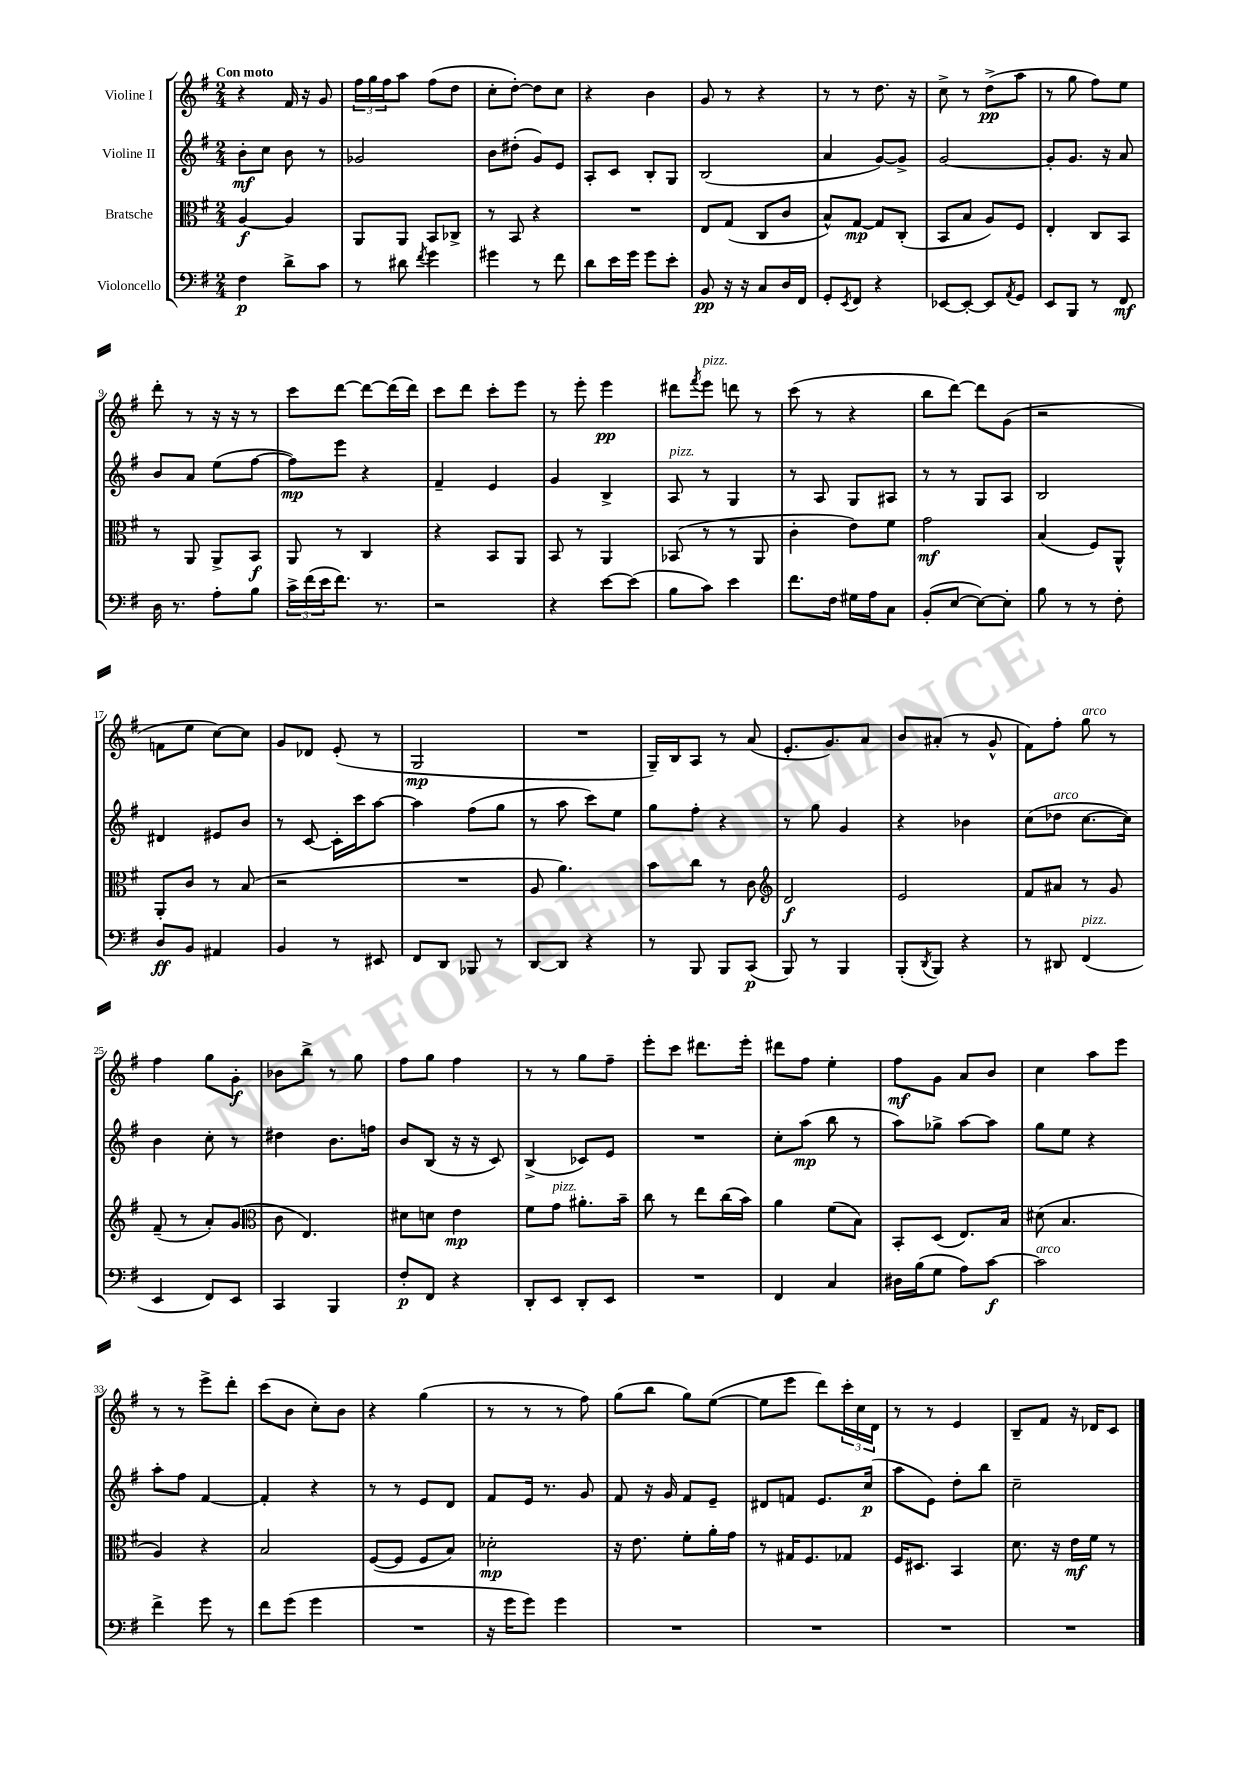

**kern	**kern	**kern	**kern
*staff4	*staff3	*staff2	*staff1
*clefF4	*clefC3	*clefG2	*clefG2
*k[f#]	*k[f#]	*k[f#]	*k[f#]
*M2/4	*M2/4	*M2/4	*M2/4
4F#\	[4A/	8b'\L	4r
.	.	8cc\J	.
8d^\L	4A/]	8b\	16f#/
.	.	.	16r
8c\J	.	8r	8g/
=	=	=	=
8r	8AA/L	2g-/	24ff#\LL
.	.	.	24gg\
.	.	.	24ff#\J
8d#\	8AA/J	.	8aa\J
8qf#/	.	.	.
4g\	8BB/L	.	(8ff#\L
.	8C-^/J	.	8dd\J
=	=	=	=
4g#\	8r	8b\L	8cc'\L
.	8BB/	(8dd#'\J	[8dd'\J)
8r	4r	8g/L)	8dd\]L
8f#\	.	8e/J	8cc\J
=	=	=	=
8d\L	2r	8A'/L	4r
16e\L	.	8c/J	.
16g\JJ	.	.	.
8g\L	.	8B'/L	4b\
8e'\J	.	8G/J	.
=	=	=	=
8BB/	8E/L	(2B/	8g/
16r	(8G/J	.	8r
16r	.	.	.
8C/L	8C/L	.	4r
16D/L	8c/J	.	.
16FF#/JJ	.	.	.
=	=	=	=
8GG'/L	8B^^/L)	4a/	8r
8qEE/	.	.	.
8FF#/J	[8G/J	.	8r
4r	8G/]L	[8g/L)	8.dd\
.	(8C'/J	8g^/]J	.
.	.	.	16r
=	=	=	=
[8EE-/L	8BB/L	[2g/	8cc^\
8EE-'/_J	8B/J	.	8r
8EE-/]L	8A/L)	.	(8dd^\L
8qAA/	.	.	.
8GG/J	8F#/J	.	8aa\J
=	=	=	=
8EE/L	4E'/	8g'/]L	8r
8BBB/J	.	8.g/J	8gg\
8r	8C/L	.	8ff#\L)
.	.	16r	.
8FF#/	8BB/J	8a/	8ee\J
=	=	=	=
16D\	8r	8b/L	8ddd'\
8.r	.	.	.
.	8AA/	8a/J	8r
8A'\L	8AA^/L	(8ee\L	16r
.	.	.	16r
8B\J	8BB/J	[8ff#\J	8r
=	=	=	=
24c^\LL	8AA/	8ff#\]L)	8ccc\L
(24f#\	.	.	.
24e\J	.	.	.
8.f#\J)	8r	8eee\J	[8ddd\J
.	4C/	4r	8ddd\_L
8.r	.	.	.
.	.	.	(16ddd\]L
.	.	.	16ddd\JJ)
=	=	=	=
2r	4r	4f#~/	8ccc\L
.	.	.	8ddd\J
.	8BB/L	4e/	8ccc'\L
.	8AA/J	.	8eee\J
=	=	=	=
4r	8BB/	4g/	8r
.	8r	.	8eee'\
[8e\L	4AA/	4B^/	4eee\
(8e\]J	.	.	.
=	=	=	=
8B\L	(8BB-/	8A/	8ddd#\L
.	.	.	8qfff#/
8c\J)	8r	8r	8eee\J
4e\	8r	4G/	8ddd\
.	8AA/	.	8r
=	=	=	=
8.f#\L	4c'\	8r	(8ccc\
.	.	8A/	8r
16F#\Jk	.	.	.
16G#\LL	8e\L)	8G/L	4r
16A\J	.	.	.
8C\J	8f#\J	8A#/J	.
=	=	=	=
(8BB'/L	2g\	8r	8bb\L
[8E/J	.	8r	[8ddd\J)
8E\_L)	.	8G/L	8ddd\]L
8E'\]J	.	8A/J	(8g\J
=	=	=	=
8B\	(4B/	2B/	2r
8r	.	.	.
8r	8F#/L)	.	.
8F#'\	8AA^^/J	.	.
=	=	=	=
8D/L	8AA'/L	4d#/	8f\L
8BB/J	8c/J	.	8ee\J
4AA#/	8r	8e#/L	[8cc\L)
.	(8B/	8b/J	8cc\]J
=	=	=	=
4BB/	2r	8r	8g/L
.	.	[8c/	8d-/J
8r	.	16c'\]LL	(8e'/
.	.	16ccc\J	.
8EE#/	.	[8aa\J	8r
=	=	=	=
8FF#/L	2r	4aa\]	2G/
8DD/J	.	.	.
8BBB-/	.	(8ff#\L	.
8r	.	8gg\J	.
=	=	=	=
[8DD/L	8A/	8r	2r
8DD/]J	4.a\)	8aa\	.
4r	.	8ccc\L)	.
.	.	8ee\J	.
=	=	=	=
8r	8b\L	8gg\L	16G~/LL)
.	.	.	16B/J
8BBB/	8cc\J	8ff#'\J	8A/J
8BBB/L	8r	4r	8r
(8CC/J	8c\	.	(8a/
=	=	=	=
*	*clefG2	*	*
8BBB/)	2d/	8r	8.e'/L
8r	.	8gg\	.
.	.	.	8.g/)
4BBB/	.	4g/	.
.	.	.	8a/J
=	=	=	=
(8BBB'/L	2e/	4r	8b/L
8qDD/	.	.	.
8BBB/J)	.	.	(8a#'/J
4r	.	4b-\	8r
.	.	.	8g^^/
=	=	=	=
8r	8f#/L	(8cc\L	8f#\L)
8DD#/	8a#/J	8dd-\J	8ff#'\J
(4FF#/	8r	[8.cc\L	8gg\
.	8g/	.	8r
.	.	16cc\]Jk)	.
=	=	=	=
4EE/	(8f#~/	4b\	4ff#\
.	8r	.	.
8FF#/L)	8a'/L)	8cc'\	8gg\L
8EE/J	(8g/J	8r	8g'\J
=	=	=	=
*	*clefC3	*	*
4CC/	8c\	4dd#\	8b-\L
.	4.E/)	.	8bb^\J
4BBB/	.	8.b\L	8r
.	.	.	8gg\
.	.	16ff\Jk	.
=	=	=	=
8F#'/L	8d#\L	8b/L	8ff#\L
8FF#/J	8d\J	(8B/J	8gg\J
4r	4e\	16r	4ff#\
.	.	16r	.
.	.	8c/)	.
=	=	=	=
8DD'/L	8f#\L	(4B^/	8r
8EE/J	8g\J	.	8r
8DD'/L	8.a#'\L	8c-/L)	8gg\L
8EE/J	.	8e/J	8ff#~\J
.	16b~\Jk	.	.
=	=	=	=
2r	8cc\	2r	8eee'\L
.	8r	.	8ccc\J
.	8ee\L	.	8.ddd#\L
.	(16cc\L	.	.
.	16b\JJ)	.	16eee'\Jk
=	=	=	=
4FF#/	4a\	8cc'\L	8ddd#\L
.	.	(8aa\J	8ff#\J
4C/	(8f#\L	8bb\	4ee'\
.	8B\J)	8r	.
=	=	=	=
16D#\LL	8BB'/L	8aa\L)	8ff#\L
(16B\J	.	.	.
8G\J	(8D/J	8gg-^\J	8g\J
8A\L)	8.E/L)	[8aa\L	8a/L
[8c\J	.	8aa\]J	8b/J
.	16B/Jk	.	.
=	=	=	=
2c\]	(8d#\	8gg\L	4cc\
.	4.B/	8ee\J	.
.	.	4r	8aa\L
.	.	.	8eee\J
=	=	=	=
4f#^\	4A/)	8aa'\L	8r
.	.	8ff#\J	8r
8g\	4r	[4f#/	8eee^\L
8r	.	.	8ddd'\J
=	=	=	=
8f#\L	2B/	4f#'/]	(8ccc\L
(8g\J	.	.	8b\J
4g\	.	4r	8cc'\L)
.	.	.	8b\J
=	=	=	=
2r	([8F#/L	8r	4r
.	8F#/]J	8r	.
.	8F#/L	8e/L	(4gg\
.	8B/J)	8d/J	.
=	=	=	=
16r	2d-'\	8f#/L	8r
16g\LK	.	.	.
8g\J)	.	16e/Jk	8r
.	.	8.r	.
4g\	.	.	8r
.	.	8g/	8ff#\)
=	=	=	=
2r	16r	8f#/	(8gg\L
.	8.e\	.	.
.	.	16r	8bb\J
.	.	16g/	.
.	8f#'\L	8f#/L	8gg\L)
.	16a'\L	8e~/J	([8ee\J
.	16g\JJ	.	.
=	=	=	=
2r	8r	8d#/L	8ee\]L
.	16G#/LK	8f/J	8eee\J
.	8.F#/	.	.
.	.	8.e/L	8ddd\L)
.	8G-/J	.	24ccc'\L
.	.	.	24cc\
.	.	(16cc/Jk	.
.	.	.	24d\JJ
=	=	=	=
2r	16F#/LK	8aa\L	8r
.	8.D#/J	.	.
.	.	8e\J)	8r
.	4BB/	8dd'\L	4e/
.	.	8bb\J	.
=	=	=	=
2r	8.d\	2cc~\	8B~/L
.	.	.	8f#/J
.	16r	.	.
.	16e\LL	.	16r
.	16f#\JJ	.	16d-/LK
.	8r	.	8c/J
==	==	==	==
*-	*-	*-	*-
